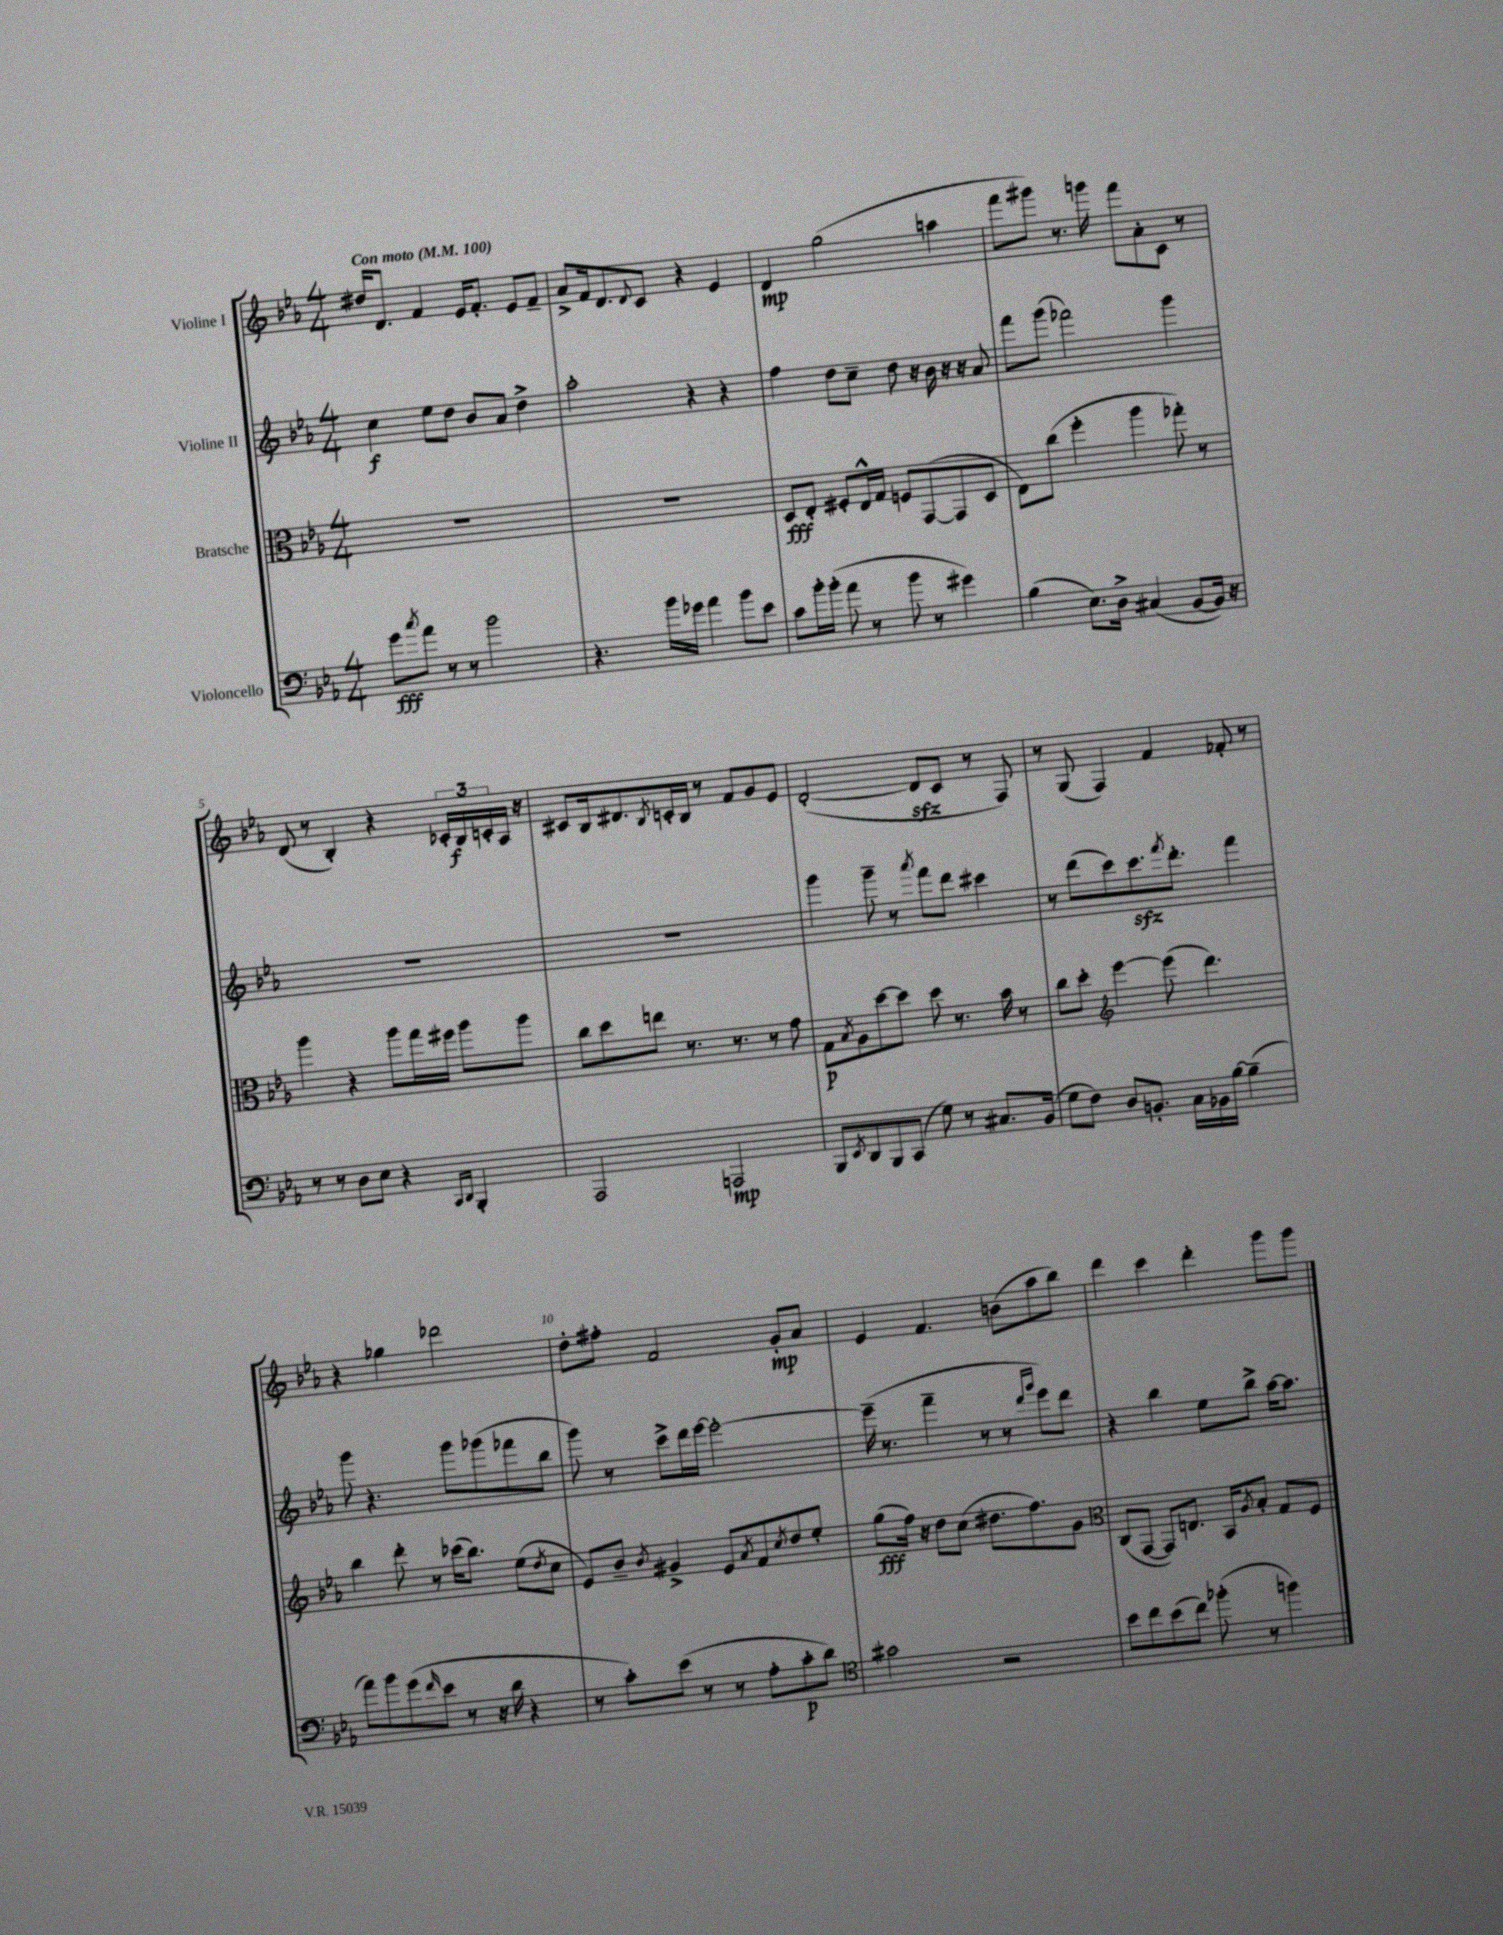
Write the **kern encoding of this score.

**kern	**kern	**kern	**kern
*staff4	*staff3	*staff2	*staff1
*clefF4	*clefC3	*clefG2	*clefG2
*k[b-e-a-]	*k[b-e-a-]	*k[b-e-a-]	*k[b-e-a-]
*M4/4	*M4/4	*M4/4	*M4/4
*MM100	*MM100	*MM100	*MM100
8g\L	1r	4cc\	16dd#/LK
.	.	.	8.d/J
8qcc/	.	.	.
8a-\J	.	.	.
8r	.	8ee-\L	4f/
8r	.	8dd\J	.
2b-\	.	8b-/L	16e-/LK
.	.	.	8.f'/J
.	.	8a-/J	.
.	.	4dd^\	8e-/L
.	.	.	8f~/J
=	=	=	=
4.r	1r	2aa-'\	8a-^/L
.	.	.	16f/k
.	.	.	8.d/
.	.	.	8qqd/
16b-\LL	.	.	8c/J
16g-\JJ	.	.	.
4a-\	.	4r	4r
8b-\L	.	4r	4e-/
8e-\J	.	.	.
=	=	=	=
8c\L	8D/L	4ff\	4d/
16b-'\L	8E-'/J	.	.
(16b-'\JJ	.	.	.
8a-\	8F#'/L	8dd\L	(2gg\
8r	16E-^^/L	8cc~\J	.
.	16G/JJ	.	.
8b-\	8F/L	8dd\	.
8r	([8GG/	16r	.
.	.	16b-\	.
4g#\)	8GG/]	16r	4aa\
.	.	16r	.
.	8D/J	8a-/	.
=	=	=	=
(4B-\	8E-\L)	8fff\L	8fff\L
.	(8cc\J	(8ggg\J	8ggg#\J)
8.E-\L)	4ff'\	2fff-\)	8.r
16D^\Jk	.	.	16ggg\
(4C#/	4aa-\	.	8fff\L
.	.	.	8a-'\
[8BB-/L	8gg-'\)	4ggg\	8c\J
16BB-/]Jk)	8r	.	8r
16r	.	.	.
=	=	=	=
8r	4aa-\	1r	(8d/
8r	.	.	8r
8D\L	4r	.	4B-'/)
8E-\J	.	.	.
4r	8aa-\L	.	4r
.	16gg\L	.	.
.	16ff#\JJ	.	.
16qqCC/LL	.	.	.
16qqDD/JJ	.	.	.
4BBB-'/	8aa-\L	.	24c-'/LL
.	.	.	24B-/
.	.	.	24c'/
.	8aa-\J	.	16A-/JJ
.	.	.	16r
=	=	=	=
2AAA-/	8cc\L	1r	8c#/L
.	8dd\	.	16B-/k
.	.	.	8.d#/
.	8ee\J	.	.
.	.	.	8qB-/
.	8.r	.	16c'/L
.	.	.	16B-/JJ
2AAA/	.	.	8r
.	8.r	.	.
.	.	.	8f/L
.	8r	.	8g/
.	8g\	.	8e-/J
=	=	=	=
8BBB-/L	8G\L	4ggg\	([2d'/
8qEE-/	8qB-/	.	.
8DD/	8A-\	.	.
8BBB-/	[8dd\	8ggg~\	.
(8CC/J	8dd\]J	8r	.
.	.	8qaaa-/	.
8G\)	8dd\	8fff\L	8d/]L
8r	8.r	8ddd\J	8c/J
8.C#/L	.	4ccc#\	8r
.	16b-\	.	.
.	8r	.	8F/)
(16BB-/Jk	.	.	.
=	=	=	=
8G\L	8cc\L	8r	8r
8F\J)	8dd'\J	(8ddd\L	(8G/
*	*clefG2	*	*
8D/L	[4eee-\	8ccc\)	4F/)
8.BB'/J	.	8.ccc\	.
.	(8eee-\]	.	4f/
.	.	8qfff/	.
16C\LL	.	8.ddd'\J	.
16BB-\	4.ddd\)	.	.
[16B-\JJ	.	.	.
(4B-~\]	.	4fff\	8f-'/
.	.	.	8r
=	=	=	=
8a-\L)	4bb-\	8ggg\	4r
8b-\	.	4.r	.
(8g\	8ddd'\	.	4gg-\
16qqf/	.	.	.
8e-\J	8r	.	.
8r	(16ccc-\LK	8ggg\L	2ddd-\
.	8.bb-\J)	.	.
16r	.	(8ggg-\	.
16d\	.	.	.
4r	(8ee-\L	8fff-\	.
.	8qdd/	.	.
.	8cc\J	8bb-\J	.
=	=	=	=
8r	8e-/L)	8ggg\)	8dd'\L
8c'\L)	8b-~/J	8r	8ff#'\J
.	8qb-/	.	.
(8e-\J	4g#^/	8ccc^\L	2f/
8r	.	16ddd\L	.
.	.	[16eee-\JJ	.
8r	8e-/L	2eee-'\_	.
.	8qa-/	.	.
8A-'\L	8f/	.	.
.	8qcc/	.	.
8c'\	8dd/	.	8g'/L
8d\J)	8ee-'/J	.	8a-/J
=	=	=	=
*clefC4	*	*	*
2g#\	(8gg\L	(16eee-~\]	4e-/
.	.	8.r	.
.	16ff\Jk)	.	.
.	16r	.	.
.	8dd\L	4fff~\	4.f/
.	(8cc\J	.	.
2r	8.dd#\L	8r	.
.	.	8r	(8b\L
.	8.ff\)	.	.
.	.	16qqddd/LL	.
.	.	16qqggg/JJ	.
.	.	8eee-\L)	8aa-\
.	8g\J	8ddd\J	8bb-\J)
=	=	=	=
*	*clefC3	*	*
8b-\L	(8C/L	4r	4ddd\
8cc\	[8GG/J	.	.
(8b-\	8GG/]L)	4bb-\	4ccc\
8cc\J)	8.E/J	.	.
(8ff-'\	.	8ee-\L	4ddd'\
.	16BB-/LK	.	.
.	8qA-/	.	.
8r	8B-'/J	8bb-^\J	.
4ff\)	8G/L	[16aa-\LK	8ggg\L
.	.	8.aa-\]J	.
.	8F/J	.	8ggg\J
==	==	==	==
*-	*-	*-	*-
